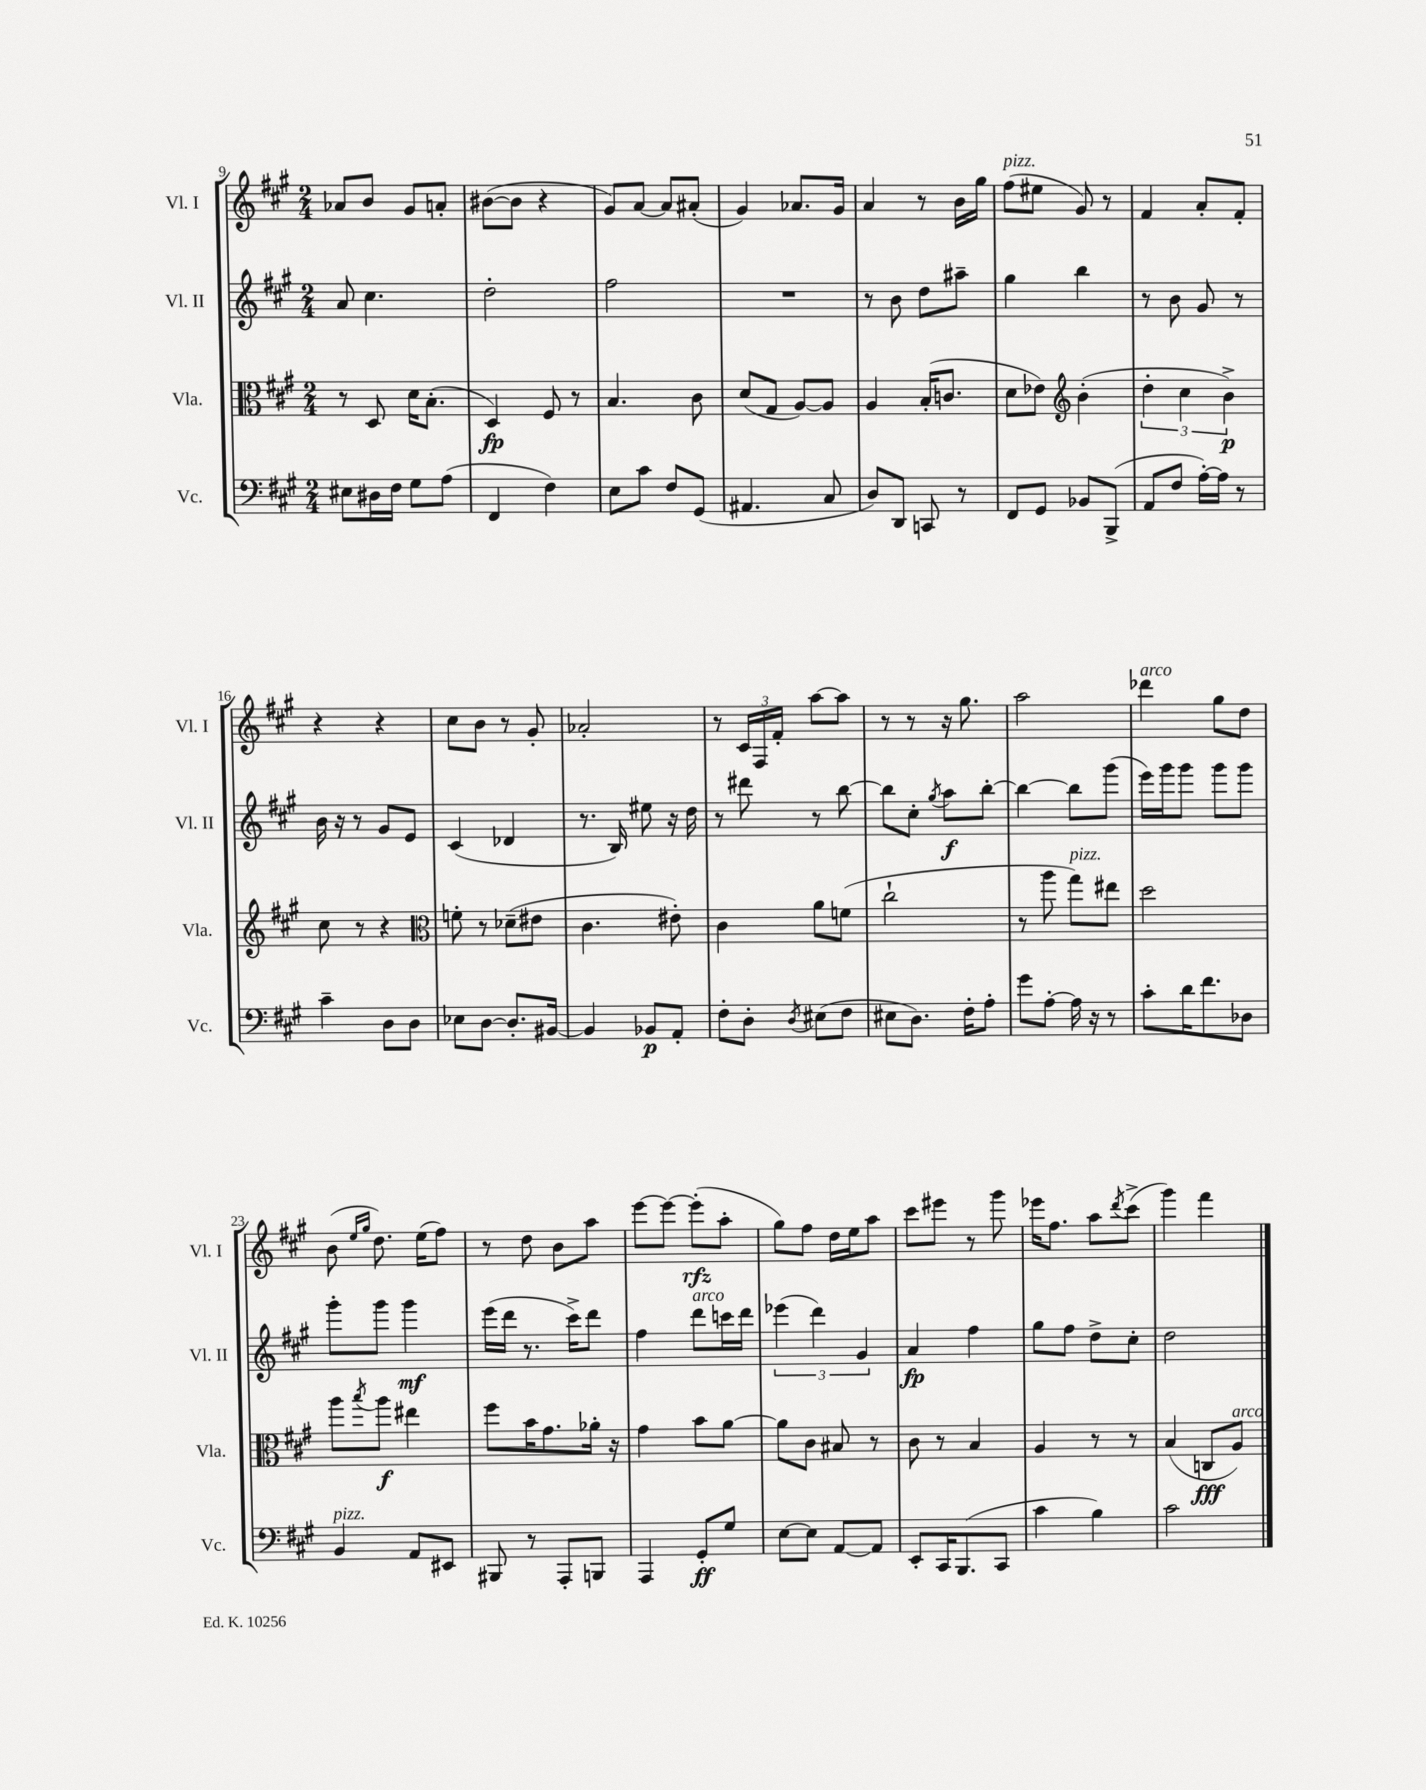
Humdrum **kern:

**kern	**dynam	**kern	**dynam	**kern	**dynam	**kern	**dynam
*part4	*part4	*part3	*part3	*part2	*part2	*part1	*part1
*staff4	*staff4	*staff3	*staff3	*staff2	*staff2	*staff1	*staff1
*I"Vc.	*	*I"Vla.	*	*I"Vl. II	*	*I"Vl. I	*
*I'Vc.	*	*I'Vla.	*	*I'Vl. II	*	*I'Vl. I	*
*clefF4	*	*clefC3	*	*clefG2	*	*clefG2	*
*k[f#c#g#]	*	*k[f#c#g#]	*	*k[f#c#g#]	*	*k[f#c#g#]	*
*M2/4	*	*M2/4	*	*M2/4	*	*M2/4	*
=9	=9	=9	=9	=9	=9	=9	=9
8E#X\L	.	8r	.	8a/	.	8a-X/L	.
16D#X\L	.	8D/	.	4.cc#\	.	8b/J	.
16F#\JJ	.	.	.	.	.	.	.
8G#\L	.	16d\KL	.	.	.	8g#/L	.
.	.	(8.B'\J	.	.	.	.	.
(8A\J	.	.	.	.	.	8an'/J	.
=10	=10	=10	=10	=10	=10	=10	=10
4FF#/	.	4D/)	fp	2dd'\	.	([8b#X\L	.
.	.	.	.	.	.	8b#\J]	.
4F#\)	.	8F#/	.	.	.	4r	.
.	.	8r	.	.	.	.	.
=11	=11	=11	=11	=11	=11	=11	=11
8E\L	.	4.B/	.	2ff#\	.	8g#/L)	.
8c#\J	.	.	.	.	.	[8a/J	.
8F#/L	.	.	.	.	.	8a/L]	.
(8GG#/J	.	8c#\	.	.	.	(8a#X'/J	.
=12	=12	=12	=12	=12	=12	=12	=12
4.AA#X/	.	(8d/L	.	2r	.	4g#/)	.
.	.	8G#/J	.	.	.	.	.
.	.	[8A/L)	.	.	.	8.a-X/L	.
8C#/	.	8A/J]	.	.	.	.	.
.	.	.	.	.	.	16g#/Jk	.
=13	=13	=13	=13	=13	=13	=13	=13
8D/L)	.	4A/	.	8r	.	4a/	.
8DD/J	.	.	.	8b\	.	.	.
8CCn/	.	(16B'/KL	.	8dd\L	.	8r	.
.	.	8.cn/J	.	.	.	.	.
8r	.	.	.	8aa#X~\J	.	16b\LL	.
.	.	.	.	.	.	16gg#\JJ	.
=14	=14	=14	=14	=14	=14	=14	=14
!	!	!	!	!	!	!LO:TX:a:i:t=pizz.	!
8FF#/L	.	8d\L	.	4gg#\	.	(8ff#\L	.
8GG#/J	.	8e-X\J)	.	.	.	8ee#X\J	.
*	*	*clefG2	*	*	*	*	*
8BB-X/L	.	(4b'\	.	4bb\	.	8g#/)	.
(8BBB^/J	.	.	.	.	.	8r	.
=15	=15	=15	=15	=15	=15	=15	=15
8AA/L	.	6dd'\	.	8r	.	4f#/	.
8F#/J	.	.	.	8b\	.	.	.
.	.	6cc#\	.	.	.	.	.
[16A'\LL)	.	.	.	8g#/	.	8a'/L	.
16A\JJ]	.	.	.	.	.	.	.
.	.	6b^\)	p	.	.	.	.
8r	.	.	.	8r	.	8f#'/J	.
!!LO:LB:g=z
=16	=16	=16	=16	=16	=16	=16	=16
4c#~\	.	8cc#\	.	16b\	.	4r	.
.	.	.	.	16r	.	.	.
.	.	8r	.	8r	.	.	.
8D\L	.	4r	.	8g#/L	.	4r	.
8D\J	.	.	.	8e/J	.	.	.
=17	=17	=17	=17	=17	=17	=17	=17
*	*	*clefC3	*	*	*	*	*
8E-X\L	.	8fn'\	.	(4c#/	.	8cc#\L	.
[8D\J	.	8r	.	.	.	8b\J	.
8.D'/L]	.	(8d-X~\L	.	4d-X/	.	8r	.
.	.	8e#X\J	.	.	.	8g#'/	.
[16BB#X/Jk	.	.	.	.	.	.	.
=18	=18	=18	=18	=18	=18	=18	=18
4BB#/]	.	4.c#\	.	8.r	.	2a-X'/	.
.	.	.	.	16B/)	.	.	.
8BB-X/L	p	.	.	8ee#X\	.	.	.
8AA'/J	.	8e#X'\)	.	16r	.	.	.
.	.	.	.	16dd\	.	.	.
=19	=19	=19	=19	=19	=19	=19	=19
8F#'\L	.	4c#\	.	8r	.	8r	.
8D'\J	.	.	.	8ddd#X\	.	24c#/LL	.
.	.	.	.	.	.	24F#/	.
.	.	.	.	.	.	24f#'/JJ	.
8qD/	.	.	.	.	.	.	.
(8E#X\L	.	8a\L	.	8r	.	[8aa\L	.
8F#\J	.	(8fn\J	.	[8bb\	.	8aa\J]	.
=20	=20	=20	=20	=20	=20	=20	=20
8E#X\L	.	2cc#`\	.	8bb\L]	.	8r	.
8.D\J)	.	.	.	8cc#'\J	.	8r	.
.	.	.	.	8qgg#/	.	.	.
.	.	.	.	8aa\L	f	16r	.
16F#'\KL	.	.	.	.	.	8.gg#\	.
8A'\J	.	.	.	[8bb'\J	.	.	.
=21	=21	=21	=21	=21	=21	=21	=21
8g#\L	.	8r	.	4bb\_	.	2aa\	.
[8A'\J	.	8aa\	.	.	.	.	.
!	!	!LO:TX:a:i:t=pizz.	!	!	!	!	!
16A\]	.	8gg#\L)	.	8bb\L]	.	.	.
16r	.	.	.	.	.	.	.
8r	.	8ee#X\J	.	(8ggg#\J	.	.	.
=22	=22	=22	=22	=22	=22	=22	=22
!	!	!	!	!	!	!LO:TX:a:i:t=arco	!
8c#'\L	.	2dd\	.	16eee\LL)	.	4ddd-X\	.
.	.	.	.	16ggg#\J	.	.	.
16d\K	.	.	.	8ggg#\J	.	.	.
8.f#\	.	.	.	.	.	.	.
.	.	.	.	8ggg#\L	.	8gg#\L	.
8D-X\J	.	.	.	8ggg#\J	.	8dd\J	.
!!LO:LB:g=z
=23	=23	=23	=23	=23	=23	=23	=23
!LO:TX:a:i:t=pizz.	!	!	!	!	!	!	!
4BB/	.	8aa\L	.	8ggg#'\L	.	(8b\	.
.	.	.	.	.	.	16qqee/LL	.
.	.	8qbb/	.	.	.	16qqgg#/JJ	.
.	.	8aa\J	f	8ggg#\J	.	8.dd\)	.
8AA/L	.	4ee#X\	.	4ggg#\	mf	.	.
.	.	.	.	.	.	(16ee\KL	.
8EE#X/J	.	.	.	.	.	8ff#\J)	.
=24	=24	=24	=24	=24	=24	=24	=24
8BBB#X/	.	8ff#\L	.	(16eee\LL	.	8r	.
.	.	.	.	16ddd\JJ	.	.	.
8r	.	16b\K	.	8.r	.	8dd\	.
.	.	8.g#\	.	.	.	.	.
8AAA'/L	.	.	.	.	.	8b\L	.
.	.	.	.	16ccc#^\KL)	.	.	.
8BBBn/J	.	16a-X'\Jk	.	8ddd\J	.	8aa\J	.
.	.	16r	.	.	.	.	.
=25	=25	=25	=25	=25	=25	=25	=25
4AAA/	.	4g#\	.	4ff#\	.	[8eee\L	.
.	.	.	.	.	.	8eee\J_	.
!	!	!	!	!LO:TX:a:i:t=arco	!	!	!
8GG#'/L	ff	8b\L	.	8ddd\L	.	(8eee'\L]	rfz
8G#/J	.	[8a\J	.	16cccn\L	.	8aa'\J	.
.	.	.	.	16ddd\JJ	.	.	.
=26	=26	=26	=26	=26	=26	=26	=26
[8E\L	.	8a\L]	.	(6eee-X\	.	8gg#\L)	.
8E\J]	.	8c#\J	.	.	.	8ff#\J	.
.	.	.	.	6ddd\)	.	.	.
[8AA/L	.	8B#X/	.	.	.	16dd\LL	.
.	.	.	.	.	.	16ee\J	.
.	.	.	.	6g#/	.	.	.
8AA/J]	.	8r	.	.	.	8aa\J	.
=27	=27	=27	=27	=27	=27	=27	=27
8EE'/L	.	8c#\	.	4a/	fp	8ccc#\L	.
16CC#/K	.	8r	.	.	.	8eee#X\J	.
(8.BBB/	.	.	.	.	.	.	.
.	.	4B/	.	4ff#\	.	8r	.
8CC#/J	.	.	.	.	.	8ggg#\	.
=28	=28	=28	=28	=28	=28	=28	=28
4c#\	.	4A/	.	8gg#\L	.	16eee-X\KL	.
.	.	.	.	.	.	8.ff#\J	.
.	.	.	.	8ff#\J	.	.	.
4B\)	.	8r	.	8dd^\L	.	8aa\L	.
.	.	.	.	.	.	8qddd/	.
.	.	8r	.	8cc#'\J	.	(8ccc#^\J	.
=29	=29	=29	=29	=29	=29	=29	=29
2c#\	.	(4B/	.	2dd\	.	4ggg#\)	.
.	.	8Cn/L	fff	.	.	4fff#\	.
!	!	!LO:TX:a:i:t=arco	!	!	!	!	!
.	.	8A/J)	.	.	.	.	.
==	==	==	==	==	==	==	==
*-	*-	*-	*-	*-	*-	*-	*-
